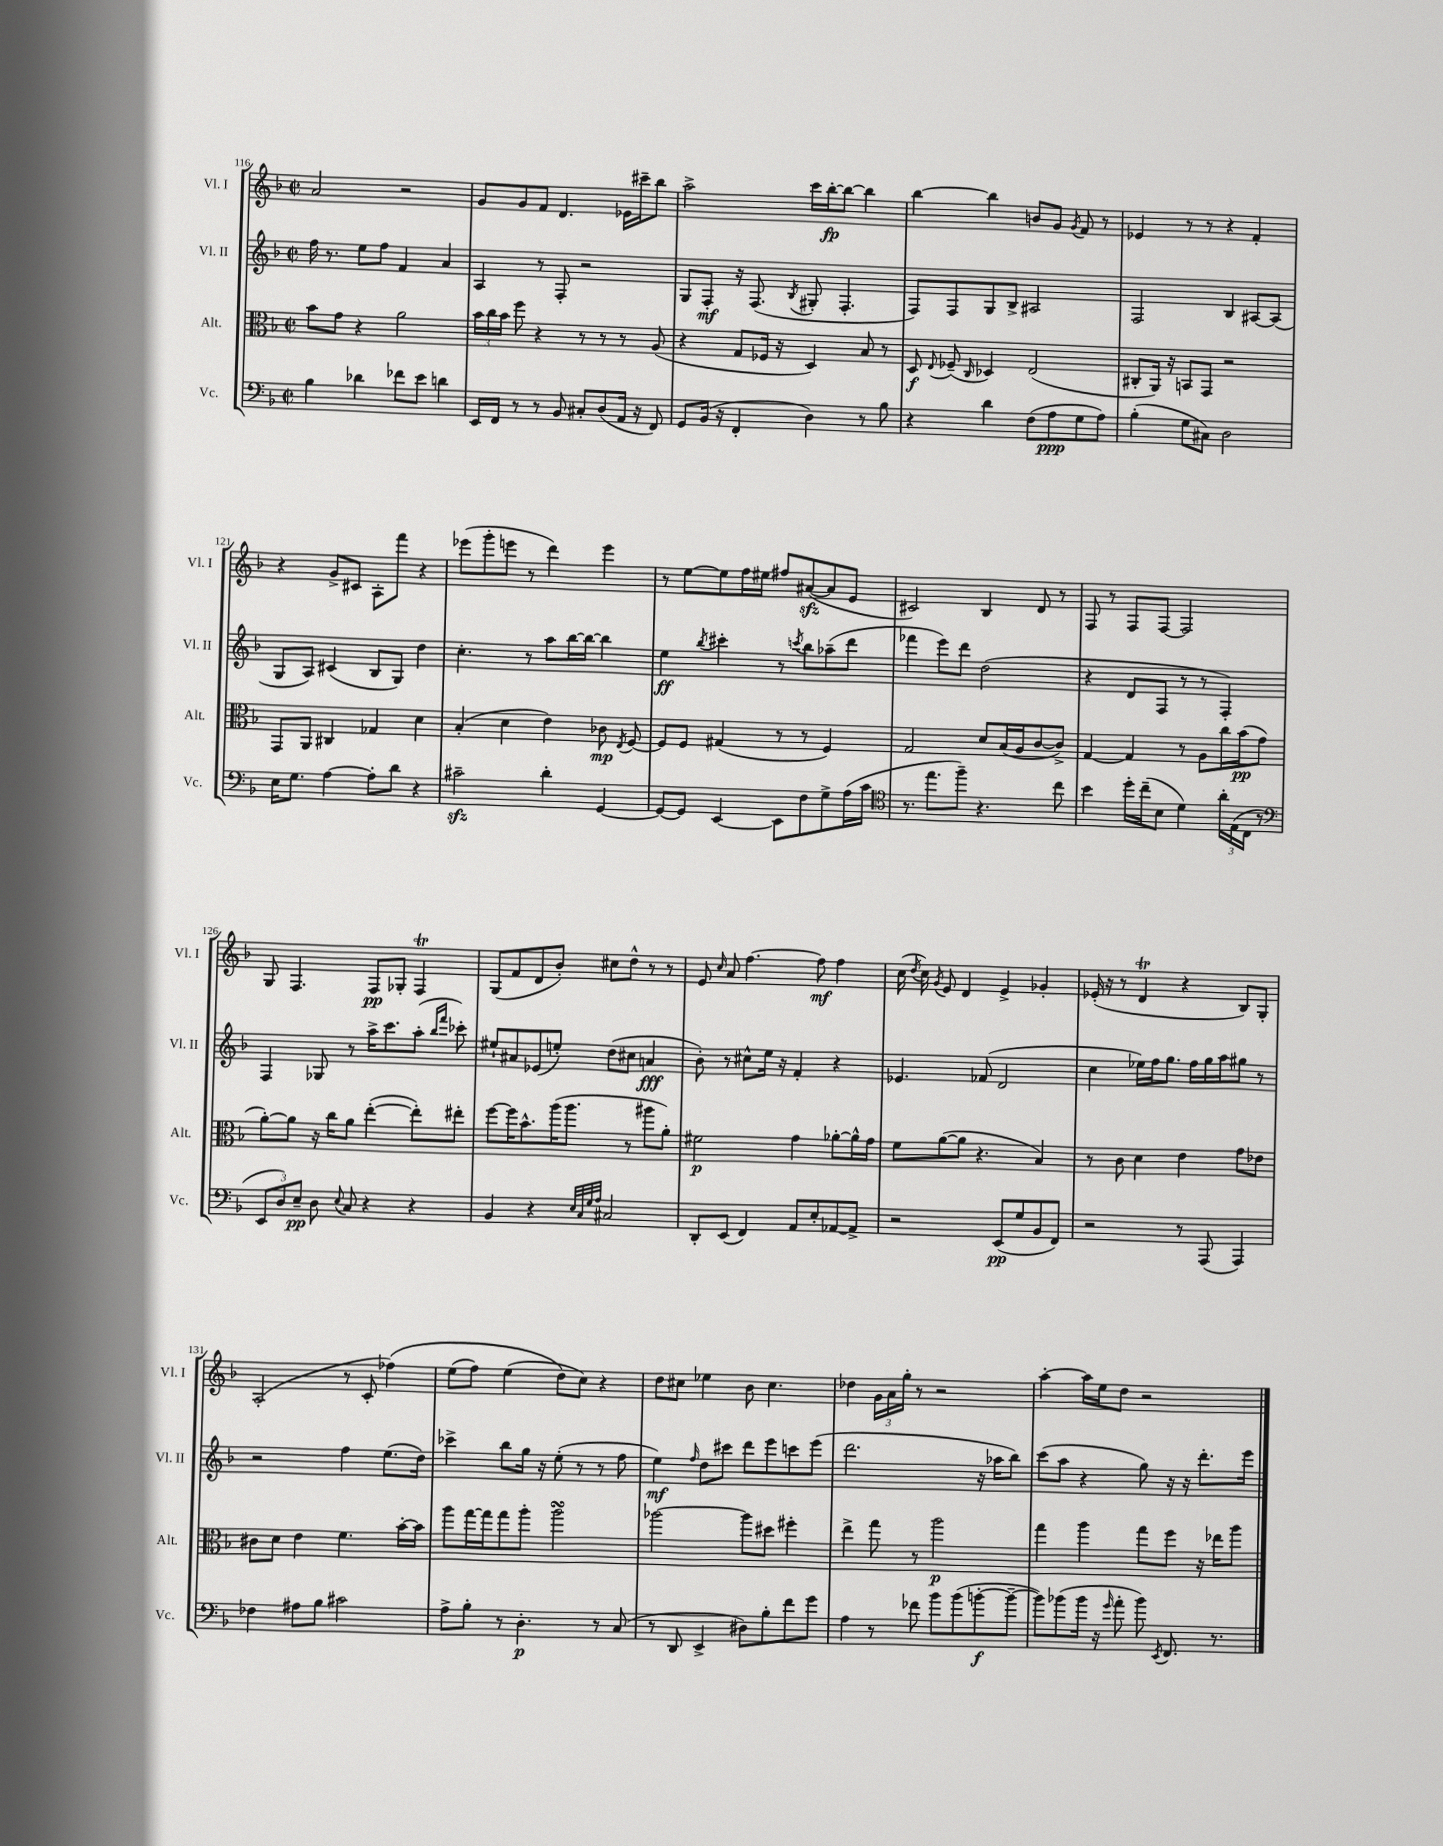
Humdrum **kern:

**kern	**dynam	**kern	**dynam	**kern	**dynam	**kern	**dynam
*part4	*part4	*part3	*part3	*part2	*part2	*part1	*part1
*staff4	*staff4	*staff3	*staff3	*staff2	*staff2	*staff1	*staff1
*I"Vc.	*	*I"Alt.	*	*I"Vl. II	*	*I"Vl. I	*
*I'Vc.	*	*I'Alt.	*	*I'Vl. II	*	*I'Vl. I	*
*clefF4	*	*clefC3	*	*clefG2	*	*clefG2	*
*k[b-]	*	*k[b-]	*	*k[b-]	*	*k[b-]	*
*M2/2	*	*M2/2	*	*M2/2	*	*M2/2	*
*met(c|)	*	*met(c|)	*	*met(c|)	*	*met(c|)	*
=116	=116	=116	=116	=116	=116	=116	=116
4B-\	.	8b-\L	.	16ff\	.	2a/	.
.	.	.	.	8.r	.	.	.
.	.	8g\J	.	.	.	.	.
4d-X\	.	4r	.	8ee\L	.	.	.
.	.	.	.	8ff\J	.	.	.
8f-X\L	.	2a\	.	4f/	.	2r	.
8e\J	.	.	.	.	.	.	.
4dn\	.	.	.	4a/	.	.	.
=117	=117	=117	=117	=117	=117	=117	=117
16EE/LL	.	24b-\LL	.	4A/	.	8g/L	.
.	.	24cc\	.	.	.	.	.
16FF/JJ	.	.	.	.	.	.	.
.	.	24b-\JJ	.	.	.	.	.
8r	.	8ff\	.	.	.	8g/	.
8r	.	4r	.	8r	.	8f/J	.
8BB-/	.	.	.	8F'/	.	4.d/	.
8C#X'/L	.	8r	.	2r	.	.	.
(8D/	.	8r	.	.	.	.	.
16AA/Jk	.	8r	.	.	.	16e-X\LL	.
16r	.	.	.	.	.	16ccc#X~\J	.
8FF/)	.	(8A/	.	.	.	8bb-\J	.
=118	=118	=118	=118	=118	=118	=118	=118
8GG/L	.	4r	.	8G/L	.	2aa^\	.
(16BB-/Jk	.	.	.	8F'/J	mf	.	.
16r	.	.	.	.	.	.	.
4FF'/	.	8G/L	.	16r	.	.	.
.	.	.	.	(8.F/	.	.	.
.	.	16F-X/Jk	.	.	.	.	.
.	.	16r	.	.	.	.	.
.	.	.	.	8qB-/	.	.	.
4D\)	.	4D/)	.	8G#X'/	.	16ccc\LL	.
.	.	.	.	.	.	[16bb-'\J	fp
.	.	.	.	4.F'/	.	8bb-\J_	.
8r	.	8B-/	.	.	.	4bb-\]	.
8B-\	.	8r	.	.	.	.	.
=119	=119	=119	=119	=119	=119	=119	=119
4r	.	8D/	f	8F/L)	.	[4bb-\	.
.	.	8qqE/	.	.	.	.	.
.	.	(8F-X~/	.	8F/	.	.	.
.	.	16qqC/	.	.	.	.	.
4d\	.	4D-X/)	.	8G/	.	4bb-\]	.
.	.	.	.	8B-^/J	.	.	.
(8F\L	.	(2E/	.	2A#X/	.	8bn/L	.
8A\	ppp	.	.	.	.	8g/J	.
.	.	.	.	.	.	8qg/	.
8G\	.	.	.	.	.	8f/	.
8A\J)	.	.	.	.	.	8r	.
=120	=120	=120	=120	=120	=120	=120	=120
(4B-'\	.	8C#X'/L	.	2F/	.	4e-X/	.
.	.	16AA/Jk)	.	.	.	.	.
.	.	16r	.	.	.	.	.
8G\L	.	8BBn/L	.	.	.	8r	.
8C#X\J)	.	8GG/J	.	.	.	8r	.
2D\	.	2r	.	4B-/	.	4r	.
.	.	.	.	[8A#X/L	.	4f'/	.
.	.	.	.	(8A#/J]	.	.	.
!!LO:LB:g=z
=121	=121	=121	=121	=121	=121	=121	=121
16E\KL	.	8GG/L	.	8G/L	.	4r	.
8.G\J	.	.	.	.	.	.	.
.	.	8AA/J	.	8A/J)	.	.	.
[4A\	.	4C#X/	.	(4c#X/	.	8g^/L	.
.	.	.	.	.	.	8c#X/J	.
8A'\L]	.	4G-X/	.	8B-/L	.	8A'\L	.
8d\J	.	.	.	8G/J)	.	8fff\J	.
4r	.	4d\	.	4dd\	.	4r	.
=122	=122	=122	=122	=122	=122	=122	=122
2c#Xzz~\	.	(4B-'/	.	4.cc'\	.	(8eee-X\L	.
.	.	.	.	.	.	8ggg'\	.
.	.	4d\	.	.	.	8eeen\J	.
.	.	.	.	8r	.	8r	.
4d'\	.	4e\)	.	8aa\L	.	4ddd\)	.
.	.	.	.	[16bb-\L	.	.	.
.	.	.	.	16bb-\JJ_	.	.	.
[4GG/	.	8c-X\	mp	4bb-\]	.	4eee\	.
.	.	8qE/	.	.	.	.	.
.	.	[8F/	.	.	.	.	.
=123	=123	=123	=123	=123	=123	=123	=123
8GG/L_	.	8F/L]	.	4ee\	ff	8r	.
8GG/J]	.	8F/J	.	.	.	[8ee\L	.
.	.	.	.	8qbb-/	.	.	.
[4EE/	.	(4G#X/	.	4ccc#X'\	.	8ee\]	.
.	.	.	.	.	.	16ff\L	.
.	.	.	.	.	.	16ee#X\JJ	.
8EE\L]	.	8r	.	8r	.	8ff#X/L	.
.	.	.	.	8qcccn/	.	.	.
8F\	.	8r	.	8bb-\L	.	([8a#Xzz/	.
8G^\	.	4F/)	.	(8aa-X~\	.	8a#/]	.
(16A\L	.	.	.	8ddd\J	.	8e/J	.
16c\JJ	.	.	.	.	.	.	.
=124	=124	=124	=124	=124	=124	=124	=124
*clefC4	*	*	*	*	*	*	*
8.r	.	2G/	.	4fff-X\	.	2c#X/)	.
8.ee\L	.	.	.	.	.	.	.
.	.	.	.	8eee\L)	.	.	.
8ff~\J)	.	.	.	8ddd\J	.	.	.
4.r	.	8d/L	.	(2dd\	.	4B-/	.
.	.	(16B-/L	.	.	.	.	.
.	.	16A/J	.	.	.	.	.
.	.	[8c/	.	.	.	8d/	.
8cc\	.	8c^/J])	.	.	.	8r	.
=125	=125	=125	=125	=125	=125	=125	=125
4b-\	.	[4G/	.	4r	.	8F/	.
.	.	.	.	.	.	8r	.
16dd'\LL	.	4G/]	.	8d/L	.	8F/L	.
(16cc~\J	.	.	.	.	.	.	.
8B-\J	.	.	.	8F/J	.	[8F/J	.
4d\)	.	8r	.	8r	.	2F/]	.
.	.	8A\L	.	8r	.	.	.
24a'\LL	.	16cc\L	.	4F'/)	.	.	.
(24E\	.	.	.	.	.	.	.
.	.	(16b-\J	pp	.	.	.	.
24C\JJ	.	.	.	.	.	.	.
8r	.	8g\J	.	.	.	.	.
!!LO:LB:g=z
=126	=126	=126	=126	=126	=126	=126	=126
*clefF4	*	*	*	*	*	*	*
12EE/L	.	[8a'\L)	.	4F/	.	8G/	.
12D/)	.	.	.	.	.	.	.
.	.	8a\J]	.	.	.	4.F/	.
12E~/J	pp	.	.	.	.	.	.
8D\	.	16r	.	8G-X/	.	.	.
.	.	16cc\KL	.	.	.	.	.
8qqE/	.	.	.	.	.	.	.
8C/	.	8a\J	.	8r	.	.	.
4r	.	([4ee'\	.	16aa^\KL	.	8F/L	pp
.	.	.	.	8.ccc\	.	.	.
.	.	.	.	.	.	8G-X'/J	.
4r	.	8ee'\L])	.	(8aa'\J	.	4FT/	.
.	.	.	.	16qqbb-/LL	.	.	.
.	.	.	.	16qqfff/JJ	.	.	.
.	.	8ee#X'\J	.	8ccc-X'\)	.	.	.
=127	=127	=127	=127	=127	=127	=127	=127
4BB-/	.	[8ff\L	.	8ee#X`/L	.	(8G/L	.
.	.	16ff\K]	.	8a#X/	.	8f/	.
.	.	8.b-^^\	.	.	.	.	.
4r	.	.	.	(8e-X/	.	8d/	.
.	.	(16aa\K	.	8een'/J)	.	8b-'/J)	.
.	.	8.aa\J	.	.	.	.	.
32qqE/LLL	.	.	.	.	.	.	.
32qqC/	.	.	.	.	.	.	.
32qqG/	.	.	.	.	.	.	.
32qqA/JJJ	.	.	.	.	.	.	.
2C#X/	.	.	.	(8dd\L	.	8cc#X\L	.
.	.	8r	.	8cc#X\J	.	8dd^^\J	.
.	.	8aa#X\L	.	4an/	fff	8r	.
.	.	8a'\J)	.	.	.	8r	.
=128	=128	=128	=128	=128	=128	=128	=128
8DD'/L	.	2f#X\	p	8b-'\)	.	8e/	.
.	.	.	.	.	.	16qqcc/	.
(8EE/J	.	.	.	8r	.	8a/	.
4FF/)	.	.	.	8cc#X^^\L	.	[4.ff\	.
.	.	.	.	16ee\Jk	.	.	.
.	.	.	.	16r	.	.	.
8AA/L	.	4g\	.	4f'/	.	.	.
8E'/	.	.	.	.	.	8ff\]	mf
[8AA-X/	.	[8a-X'\L	.	4r	.	4ff\	.
8AA-^/J]	.	16a-^^\L]	.	.	.	.	.
.	.	16g\JJ	.	.	.	.	.
=129	=129	=129	=129	=129	=129	=129	=129
2r	.	8f\L	.	4.e-X/	.	(16cc\	.
.	.	.	.	.	.	8qdd/	.
.	.	.	.	.	.	16cc\)	.
.	.	.	.	.	.	8qg/	.
.	.	([8a\	.	.	.	8e/	.
.	.	8a\J]	.	.	.	4d/	.
.	.	4.r	.	(8f-X/	.	.	.
(8EE/L	pp	.	.	2d/	.	4e^/	.
8G/	.	.	.	.	.	.	.
8BB-/	.	4B-/)	.	.	.	4g-X'/	.
8FF/J)	.	.	.	.	.	.	.
=130	=130	=130	=130	=130	=130	=130	=130
2r	.	8r	.	4cc\	.	(16e-X'/	.
.	.	.	.	.	.	16r	.
.	.	8c\	.	.	.	8r	.
.	.	4d\	.	16ee-X\LL)	.	4dT/	.
.	.	.	.	16ff\J	.	.	.
.	.	.	.	8.gg\J	.	.	.
8r	.	4e\	.	.	.	4r	.
.	.	.	.	16ff\LL	.	.	.
(8AAA/	.	.	.	16gg\	.	.	.
.	.	.	.	16aa\J	.	.	.
4AAA/)	.	8g\L	.	8gg#X\J	.	8B-/L)	.
.	.	8e-X\J	.	8r	.	8G'/J	.
!!LO:LB:g=z
=131	=131	=131	=131	=131	=131	=131	=131
4F-X\	.	8c#X\L	.	2r	.	(2A'/	.
.	.	8d\J	.	.	.	.	.
8A#X\L	.	4e\	.	.	.	.	.
8B-\J	.	.	.	.	.	.	.
2c#X\	.	4.f\	.	4ff\	.	8r	.
.	.	.	.	.	.	8c'/	.
.	.	.	.	(8.ee\L	.	(4ff-X\)	.
.	.	[16b-'\LL	.	.	.	.	.
.	.	16b-\JJ]	.	16dd\Jk)	.	.	.
=132	=132	=132	=132	=132	=132	=132	=132
8A^\L	.	8aa\L	.	4ccc-X^\	.	(8ee\L	.
8B-'\J	.	[16gg\L	.	.	.	8ff\J)	.
.	.	16gg\J]	.	.	.	.	.
8r	.	8gg\	.	8bb-\L	.	(4ee\	.
4.D'\	p	8aa'\J	.	16gg\Jk	.	.	.
.	.	.	.	16r	.	.	.
.	.	2aasSsS\	.	(8ee'\	.	8dd\L)	.
.	.	.	.	8r	.	8cc\J)	.
8r	.	.	.	8r	.	4r	.
(8C/	.	.	.	8ff\	.	.	.
=133	=133	=133	=133	=133	=133	=133	=133
8r	.	[2aa-X\	.	4ee\)	mf	8dd\L	.
8DD/	.	.	.	.	.	8cc#X\J	.
.	.	.	.	16qqff/	.	.	.
4EE^/	.	.	.	8dd\L	.	4ee-X\	.
.	.	.	.	8ccc#X\J	.	.	.
8D#X\L)	.	8aa-\L]	.	8ddd\L	.	8b-\	.
8B-'\	.	8dd#X\J	.	8eee\	.	4.cc#\	.
8f\	.	4ff#X'\	.	8cccn\	.	.	.
8g\J	.	.	.	(8eee\J	.	.	.
=134	=134	=134	=134	=134	=134	=134	=134
4A\	.	4ee^\	.	2.ddd\	.	4dd-X\	.
8r	.	8gg\	.	.	.	24g\LL	.
.	.	.	.	.	.	24a\	.
.	.	.	.	.	.	24gg'\JJ	.
8f-X\	.	8r	.	.	.	8r	.
8b-\L	.	2aa\	p	.	.	2r	.
(8b-\	.	.	.	.	.	.	.
[8bn'\	f	.	.	16r	.	.	.
.	.	.	.	16aa-X\KL	.	.	.
8b~\J_	.	.	.	8bb-\J)	.	.	.
=135	=135	=135	=135	=135	=135	=135	=135
8b\L])	.	4gg\	.	(8ccc\L	.	[4aa'\	.
(8b-X\	.	.	.	8aa\J	.	.	.
16b-\Jk	.	4aa\	.	4r	.	16aa\LL]	.
16r	.	.	.	.	.	16ee\J	.
16qqg/	.	.	.	.	.	.	.
8a'\	.	.	.	.	.	8dd\J	.
8b-\)	.	8gg\L	.	8gg\)	.	2r	.
8qEE/	.	.	.	.	.	.	.
8.FF/	.	8ff\J	.	16r	.	.	.
.	.	.	.	16r	.	.	.
.	.	16r	.	8.ddd'\L	.	.	.
8.r	.	16ee-X\KL	.	.	.	.	.
.	.	8aa\J	.	.	.	.	.
.	.	.	.	16eee\Jk	.	.	.
==	==	==	==	==	==	==	==
*-	*-	*-	*-	*-	*-	*-	*-
